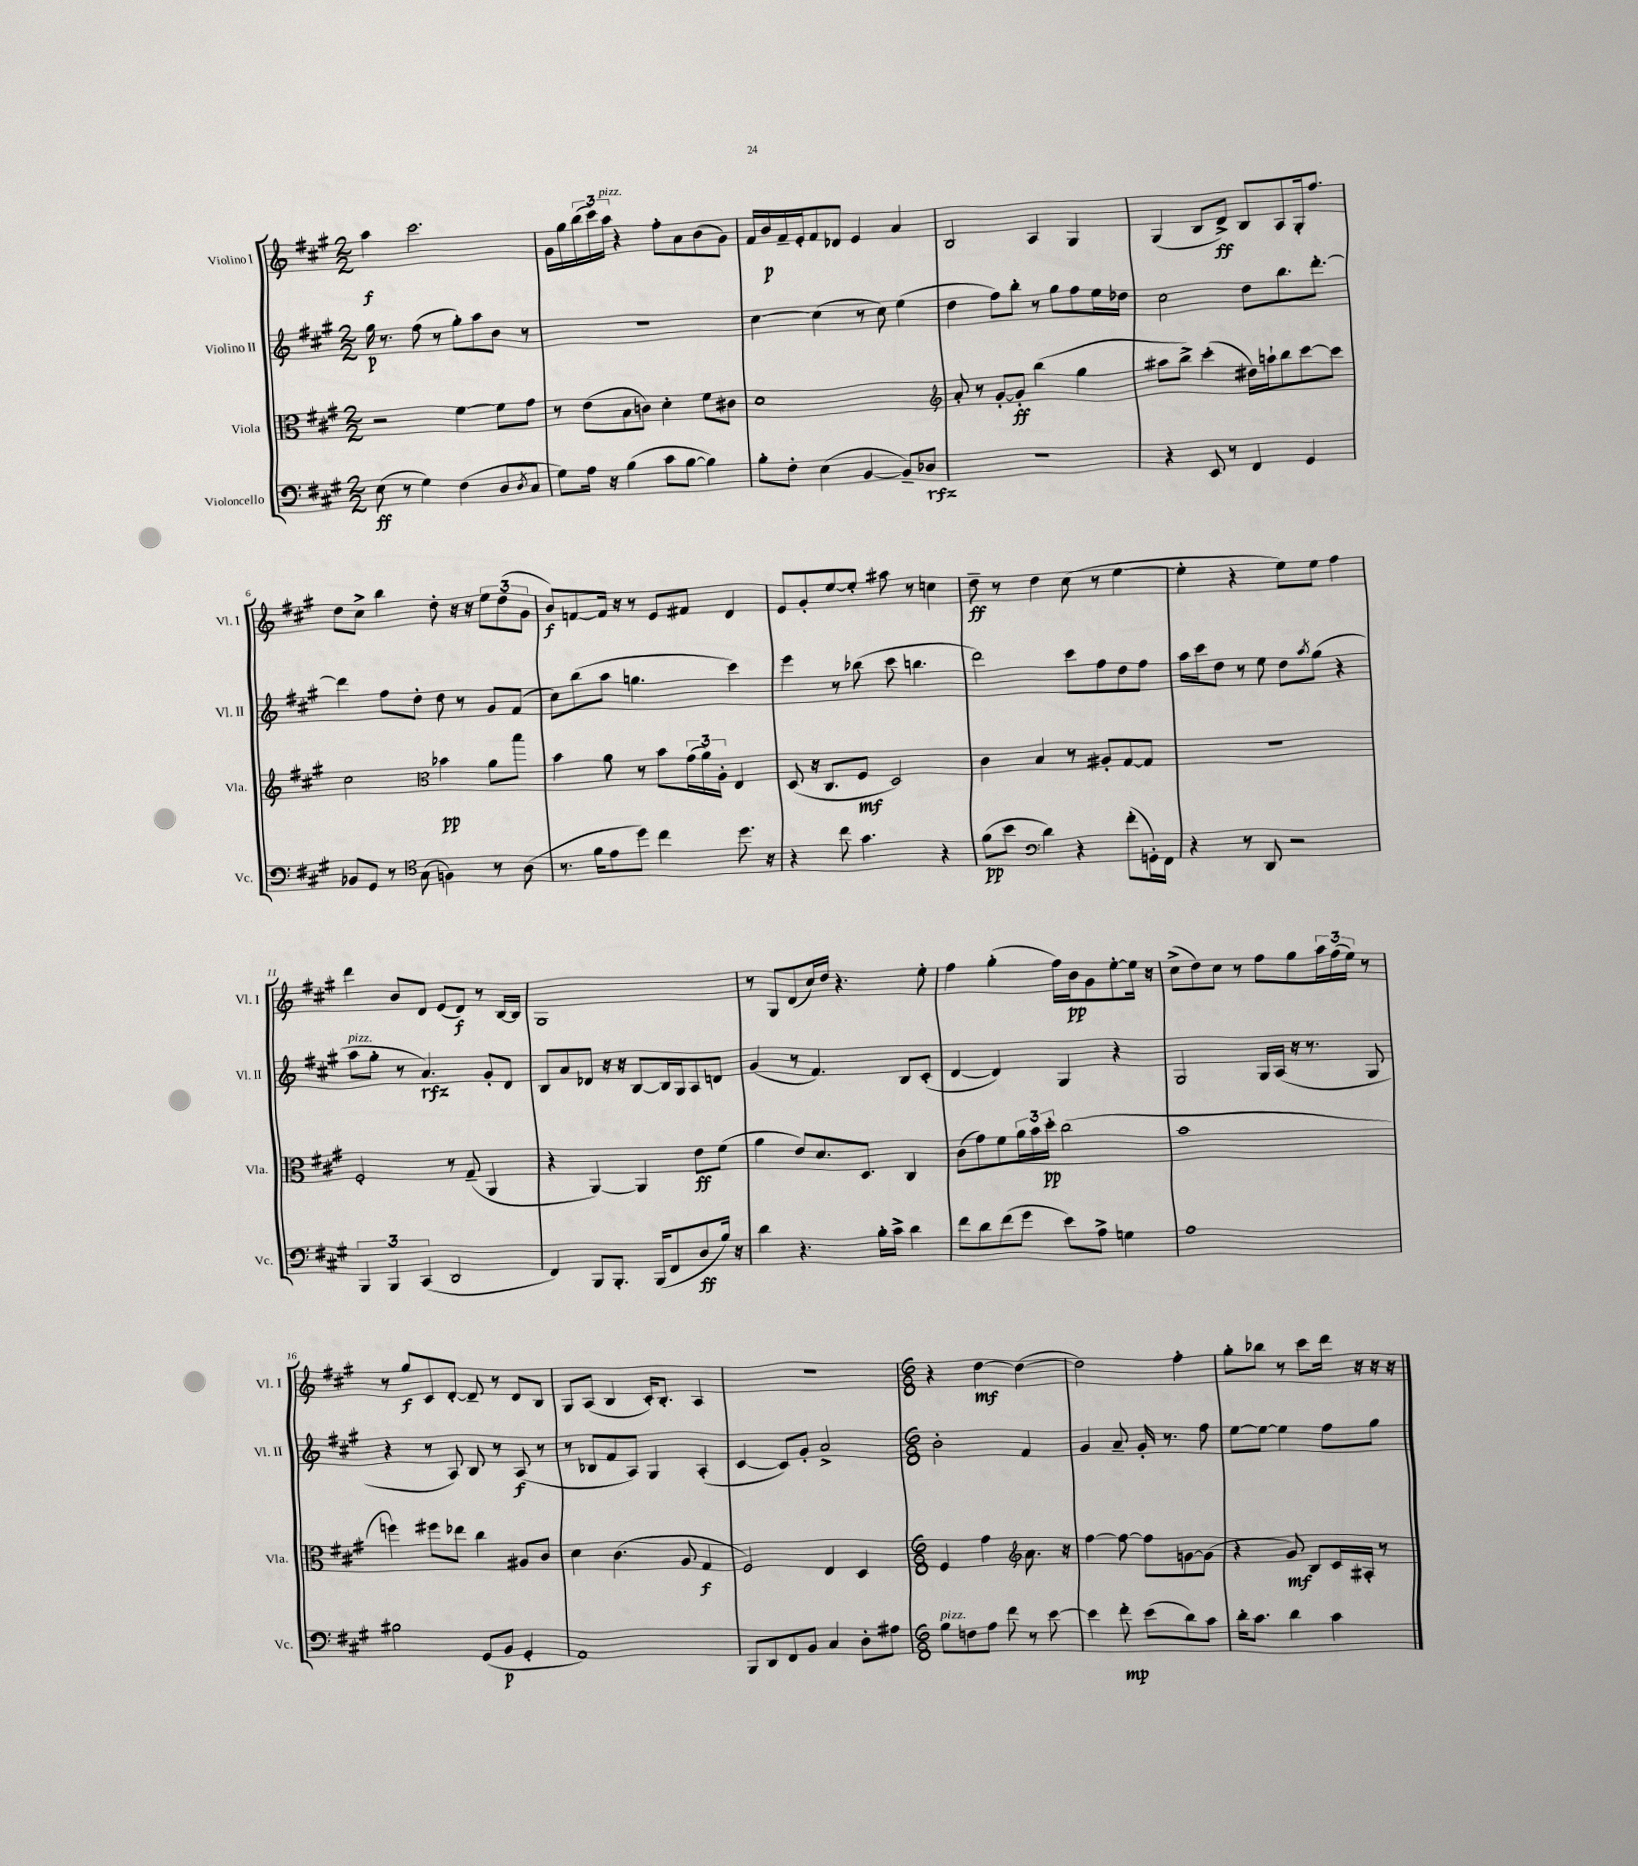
<<
\new StaffGroup <<
\new Staff = "s0" \with { instrumentName = "Violino I" shortInstrumentName = "Vl. I" } {
    \clef treble \key a \major \numericTimeSignature \time 2/2
    a''4\f cis'''2. |
    gis'16 gis''16 \tuplet 3/2 { b''16( cis'''16) a''16^\markup { \italic "pizz." } } r4 fis''8-. a'8 b'8( gis'8) |
    fis'16 b'16\p fis'16-- e'16-. fis'8 des'8 e'4 a'4 |
    b2 a4 gis4 |
    gis4( b8 d'8->\ff) b8 a8 gis16-. fis''8. |
    d''8 cis''8-> b''4 d''8-. r16 r16 \tuplet 3/2 { e''8 d''8( gis'8 } |
    b'8\f) f'8~ f'16 r16 r8 e'8 fis'8 d'4 |
    e'8 gis'8-. e''8~ e''8-. ais''8 r8 c''4 |
    d''8--\ff r8 d''4 cis''8( r8 e''4~ |
    e''4-. r4 e''8) e''8 fis''4 |
    d'''4 b'8 d'8 e'8( d'8\f) r8 b16~ b16 |
    gis1 |
    r8 gis8 d'8( cis''16) d''16 r4. e''8-. |
    fis''4 gis''4-.( fis''16) b'16\pp gis'8 e''8~-. e''16 r16 |
    cis''8->( d''8) cis''8 r8 fis''8 gis''8 \tuplet 3/2 { a''16 fis''16( e''16) } r8 |
    r8 gis''8\f cis'8 d'8~-. d'8-- r8 d'8 b8 |
    gis8 a8( b4 cis'16-.) b8.-. a4 |
    r1 |
    \numericTimeSignature \time 6/8 r4 d''4~\mf d''4~( |
    d''2) fis''4-. |
    gis''8-. bes''8 r8 cis'''8 d'''16 r16 r16 r16 \bar "|." |
}
\new Staff = "s1" \with { instrumentName = "Violino II" shortInstrumentName = "Vl. II" } {
    \clef treble \key a \major \numericTimeSignature \time 2/2
    gis''16\p r8. fis''8( r8 gis''8-.) a''8 b'8 r8 |
    R1 |
    cis''4~ cis''4( r8 cis''8) e''4( |
    d''4 fis''8) b''8-. r8 gis''8 fis''8 e''16 des''16 |
    cis''2 d''8 b''8. d'''8.~-. |
    d'''4 fis''8 d''8-. d''8 r8 gis'8 fis'8( |
    cis''8) b''8( a''8 g''4. cis'''4) |
    e'''4 r8 bes''8( cis'''8 b''4. |
    d'''2) cis'''8 fis''8 d''8 fis''8 |
    a''16 cis'''16 d''8 r8 e''8 d''8 \acciaccatura { a''8 } gis''8( r4 |
    a''8^\markup { \italic "pizz." } gis''8-. r8 a'4.\rfz) gis'8-. d'8 |
    b8 a'8 des'8 r16 r16 b8~ b16 gis16 a8 d'8 |
    gis'4( r8 fis'4.) b8 cis'8-.( |
    d'4~ d'4) gis4 r4 |
    gis2 gis16 a16( r16 r8. gis8 |
    r4 r8 a8) b8 r8 a8\f( r8 |
    r8 bes8 fis'8 a8) gis4 a4-.( |
    cis'4~ cis'8) gis'8-. a'2-> |
    \numericTimeSignature \time 6/8 b'2-. fis'4 |
    gis'4 a'8-- gis'16-. r8. fis''8 |
    e''8~ e''8~ e''4 fis''8 gis''8 \bar "|." |
}
\new Staff = "s2" \with { instrumentName = "Viola" shortInstrumentName = "Vla." } {
    \clef alto \key a \major \numericTimeSignature \time 2/2
    r2 fis'4~ fis'8 gis'8 |
    r8 e'8( b8 c'8) d'4-. fis'8 cis'8 |
    d'1 |
    \clef treble a'8-. r8 gis'8~-. gis'8-.\ff b''4( gis''4 |
    ais''8 b''8->) cis'''4-.( dis''16) a''16-! b''8 cis'''8~ cis'''8 |
    cis''2 bes'4\pp a'8 b''8 |
    \clef alto b'4 a'8 r8 b'8 \tuplet 3/2 { gis'16( a'16) a16-. } e4 |
    d8( r16 cis8. fis8\mf d2) |
    cis'4 b4 r8 ais8-. gis8~ gis8 |
    r1 |
    fis2-. r8 gis8--( a,4 |
    r4 a,4~) a,4 e'8\ff fis'8( |
    a'4 e'8) d'8. d8. cis4 |
    cis'8( gis'8) fis'8 \tuplet 3/2 { a'16 b'16 d''16-.\pp } cis''2( |
    b'1 |
    f''4) fis''8 ees''8 cis''4 ais8 cis'8 |
    d'4 cis'4.( a8 gis4\f |
    fis2) e4 d4 |
    \numericTimeSignature \time 6/8 fis4 gis'4 a'8. r16 |
    \clef treble fis''4~ fis''8~ fis''8 g'8~ g'8( |
    r4 gis'8\mf) b8 cis'16 ais16-. r8 \bar "|." |
}
\new Staff = "s3" \with { instrumentName = "Violoncello" shortInstrumentName = "Vc." } {
    \clef bass \key a \major \numericTimeSignature \time 2/2
    e8\ff( r8 gis4) fis4( d8 \acciaccatura { d8 } cis8 |
    gis8) a16 r16 b4( cis'8 b8~ b4) |
    b8-. fis8-. e4( b,4~ b,8--) des8\rfz |
    R1 |
    r4 e,8 r8 fis,4 gis,4 |
    bes,8 gis,8 r8 gis8( f4) r8 a8( |
    \clef tenor r8. fis'16 e'8 d''8) cis''4 d''8. r16 |
    r4 cis''8 gis'4. r4 |
    fis'8\pp( b'8 \clef bass d'4) r4 fis'8-.( g,16-.) fis,16 |
    r4 r8 d,8 r2 |
    \tuplet 3/2 { b,,4 b,,4 cis,4( } d,2 |
    fis,4) b,,8 b,,8.-. b,,16( fis,8 d8\ff b16) r16 |
    d'4 r4. b16-. cis'16-> d'4 |
    fis'8 d'8 fis'8( gis'8 e'8) a8-> g4 |
    a1 |
    bis2 gis,8( b,8\p gis,4-. |
    a,1) |
    b,,8 d,8 fis,8 b,8 cis4 d8-. ais8 |
    \numericTimeSignature \time 6/8 b8^\markup { \italic "pizz." } f8 a8 fis'8 r8 e'8~ |
    e'4 fis'8-.\mp e'8( d'8) cis'8 |
    d'16-. cis'8. d'4 cis'4 \bar "|." |
}
>>
>>
